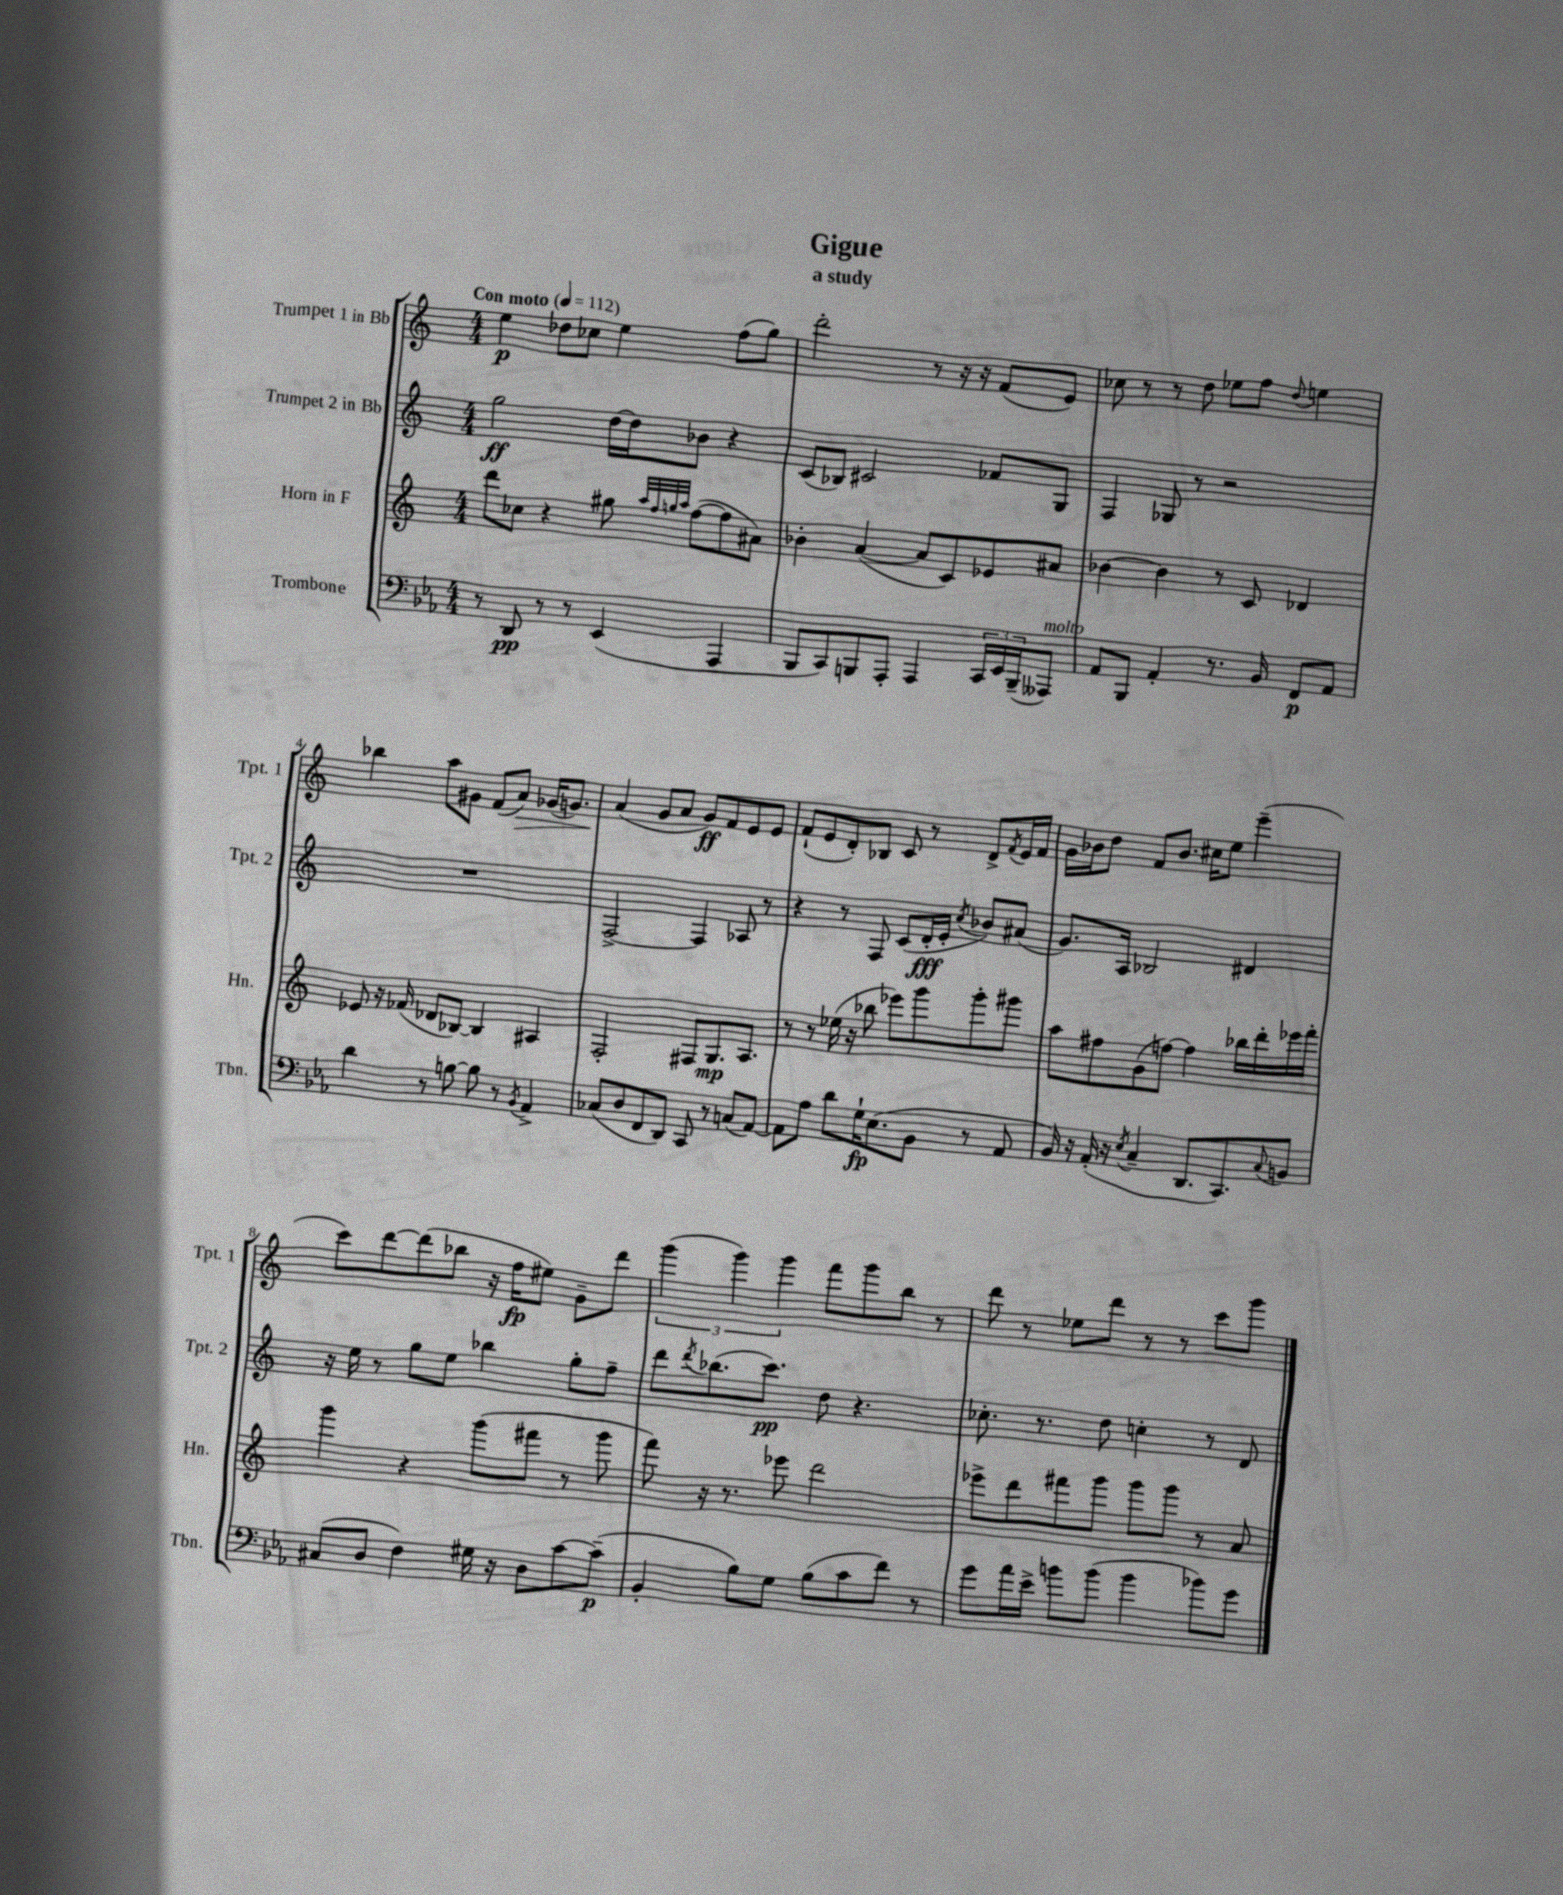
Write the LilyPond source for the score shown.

\header { title = "Gigue" subtitle = "a study" }
<<
\new StaffGroup <<
\new Staff = "s0" \with { instrumentName = "Trumpet 1 in Bb" shortInstrumentName = "Tpt. 1" } {
    \clef treble \key c \major \numericTimeSignature \time 4/4 \tempo "Con moto" 4 = 112
    e''4\p des''8 ces''8 e''4 f''8( g''8) |
    d'''2-. r8 r16 r16 f'8( e'8) |
    ces''8 r8 r8 d''8 ees''8 f''8 \appoggiatura { d''8 } e''4 |
    bes''4 a''8 gis'8 f'8( a'8\>) ges'16( g'8.) |
    a'4\!( g'8 a'8 g'8\ff) f'8 e'8 e'8 |
    f'8-!( e'8 d'8-.) bes8 c'8 r8 d'8-> \acciaccatura { f'8 } e'16 f'16 |
    g'16 bes'16 d''8 f'8 bes'8. cis''16 e''8 e'''4--( |
    c'''8) d'''8~ d'''8( bes''8 r16 f''16\fp eis''8) g'8-- d'''8 |
    \tuplet 3/2 { g'''4( g'''4) g'''4 } f'''8 g'''8 b''8 r8 |
    d'''8 r8 ees''8 d'''8 r8 r8 c'''8 g'''8 \bar "|." |
}
\new Staff = "s1" \with { instrumentName = "Trumpet 2 in Bb" shortInstrumentName = "Tpt. 2" } {
    \clef treble \key c \major \numericTimeSignature \time 4/4
    g''2\ff d''16~ d''16 bes'8 r4 |
    c'8( bes8) cis'2 fes'8 g8 |
    f4 ges8 r8 r2 |
    R1 |
    f2~-> f4 aes8 r8 |
    r4 r8 f8 c'8( d'16-.\fff e'16-. \acciaccatura { c''8 } bes'8) ais'8( |
    g'8.) a16 bes2 dis'4 |
    r16 e''16 r8 g''8 e''8 bes''4 g''8-. f''8-- |
    d'''8 \acciaccatura { d'''8 } bes''8.( c'''8.\pp) d''8 r4. |
    ces''8.-. r8. d''8 c''4-. r8 d'8 \bar "|." |
}
\new Staff = "s2" \with { instrumentName = "Horn in F" shortInstrumentName = "Hn." } {
    \clef treble \key c \major \numericTimeSignature \time 4/4
    d'''8 ces''8 r4 gis''8 \grace { a''32 f''32 g''32 a''32 } f''8~( f''8 ais'8) |
    bes'4-. a'4~( a'8 c'8) ees'8 ais'8 |
    bes'4~ bes'4 r8 c'8 des'4 |
    ees'8 r16 fes'16( des'8 bes8~) bes4 ais4 |
    f2-. fis8 g8.\mp a8. |
    r8 r8 ees''16( r16 bes''8 ees'''8) g'''8 g'''8-. gis'''8 |
    a''8 fis''8 g'8( f''8~) f''4 bes''16 d'''16-. ees'''16 f'''16-. |
    g'''4 r4 g'''8( fis'''8 r8 g'''8 |
    f'''8) r16 r8. ees'''8 d'''2 |
    ees'''8-> d'''8 fis'''8 g'''8 g'''8 g'''8 r8 a'8 \bar "|." |
}
\new Staff = "s3" \with { instrumentName = "Trombone" shortInstrumentName = "Tbn." } {
    \clef bass \key ees \major \numericTimeSignature \time 4/4
    r8 d,8\pp r8 r8 ees,4( aes,,4 |
    bes,,8 c,8) b,,8 aes,,8-. aes,,4 \tuplet 3/2 { c,16 ees,16 b,,16--( } aeses,,8^\markup { \italic "molto" }) |
    aes,8 bes,,8 aes,4-. r8. bes,16 f,8\p aes,8 |
    d'4 r8 b8~ b8 r8 \acciaccatura { bes,8 } aes,4-> |
    ces8( d8 f,8 d,8) c,8 r8 c8( aes,8~) |
    aes,8 aes8 d'8 g16-!\fp ees8.( bes,8 r8 aes,8 |
    bes,16) r16 aes,16-.( r16 \acciaccatura { ees8 } c4-- d,8. c,8.) \appoggiatura { c8 } b,8 |
    cis8( d8 f4) gis16 r16 d8 c'8~ c'8--\p( |
    bes,4-. bes8) g8 bes8( c'8 f'8) r8 |
    g'8 aes'16 ees'16-> b'8 b'8( b'4 bes'8) g'8 \bar "|." |
}
>>
>>
